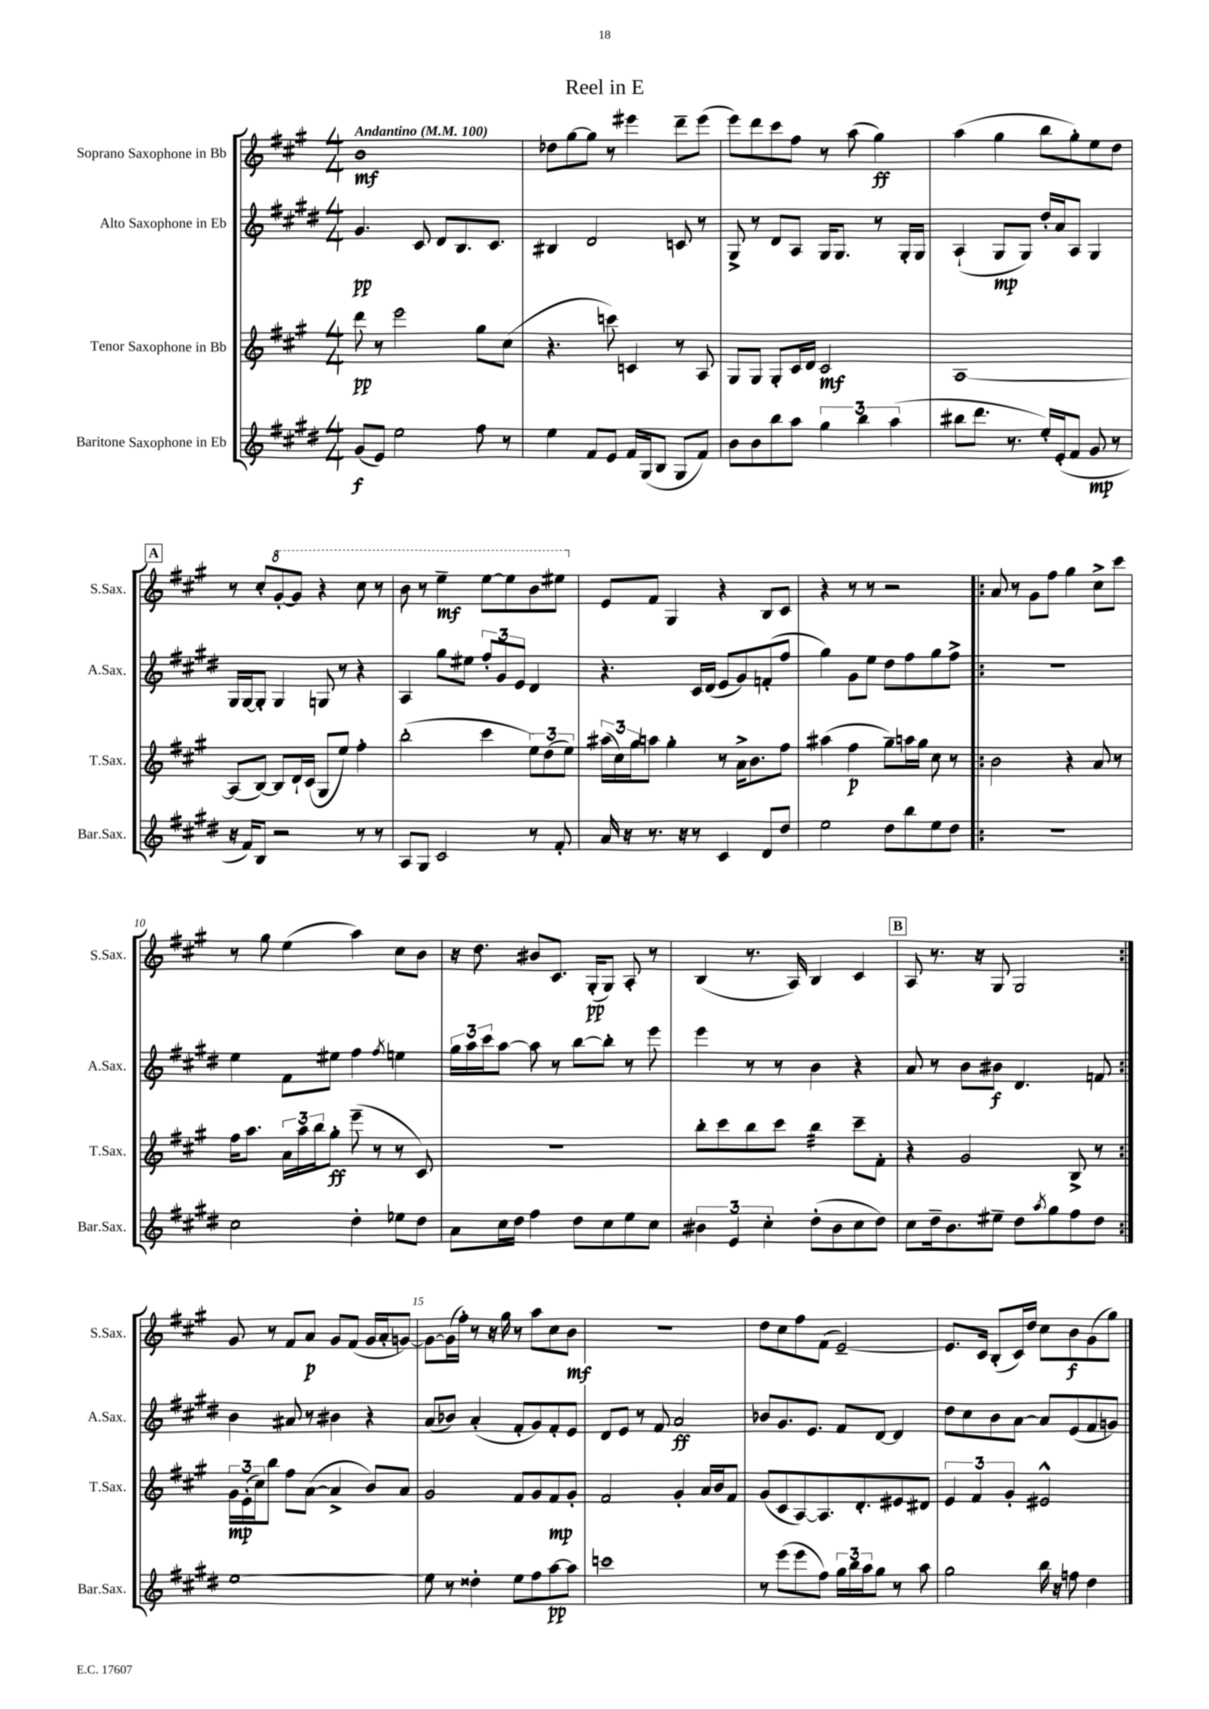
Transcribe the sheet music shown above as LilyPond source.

\header { title = "Reel in E" }
<<
\new StaffGroup <<
\new Staff = "s0" \with { instrumentName = "Soprano Saxophone in Bb" shortInstrumentName = "S.Sax." } {
    \clef treble \key a \major \numericTimeSignature \time 4/4 \tempo "Andantino" 4 = 100
    b'1\mf |
    des''8 gis''8~ gis''8 r8 eis'''4 d'''8-- eis'''8( |
    e'''8) d'''8 cis'''8 fis''8 r8 a''8( gis''4\ff) |
    a''4( gis''4 b''8 gis''8-.) e''8 d''8 |
    \mark \markup { \box "A" } r8 cis''8-. \ottava #1 gis''8~-. gis''8 r4 cis'''8 r8 |
    b''8 r8 e'''4--\mf e'''8~ e'''8 b''8 eis'''8 \ottava #0 |
    e'8 fis'8 gis4 r4 b8 cis'8 |
    r4 r8 r8 r2 |
    \repeat volta 2 { a'8 r8 gis'8 fis''8 gis''4 cis''8-> cis'''8 |
    r8 gis''8 e''4( a''4) cis''8 b'8 |
    r16 d''8. bis'8 cis'8. gis16-.\pp( gis8) a8-. r8 |
    b4( r8. a16) b4 cis'4 |
    \mark \markup { \box "B" } a8 r8. r16 gis8 gis2 | }
    gis'8 r8 fis'8 a'8\p gis'8 fis'8( gis'16 a'16-. g'8~) |
    g'8~ g'16( fis''16-.) r8 r16 gis''16 r8 a''8 cis''8 b'8\mf |
    R1 |
    d''8 cis''8 fis''8 fis'8( e'2~--) |
    e'8. cis'16 b8-.( cis'16) d''16 cis''8 b'8\f gis'8( gis''8) \bar "|." |
}
\new Staff = "s1" \with { instrumentName = "Alto Saxophone in Eb" shortInstrumentName = "A.Sax." } {
    \clef treble \key e \major \numericTimeSignature \time 4/4
    gis'4.\pp cis'8 dis'8 b8. cis'8. |
    bis4 dis'2 c'8 r8 |
    gis8-> r8 dis'8 a8 gis16 gis8. r8 gis16-. gis16 |
    a4-!( gis8\mp gis8) dis''16-. a'16 a8 gis4 |
    \mark \markup { \box "A" } gis16 gis16~ gis8-. gis4 g8 r8 r4 |
    a4 gis''8 eis''8 \tuplet 3/2 { fis''8-. gis'8 e'8 } dis'4 |
    r4. cis'16 dis'16( e'8 gis'8) f'8-.( fis''8 |
    gis''4) gis'8 e''8 dis''8 fis''8 gis''8 fis''8-> |
    \repeat volta 2 { R1 |
    e''4 fis'8 eis''8 fis''4 \acciaccatura { fis''8 } e''4 |
    \tuplet 3/2 { gis''16 a''16 cis'''16 } a''8~ a''8 r8 b''8~ b''8-. r8 e'''8 |
    e'''4 r8 r8 b'4 r4 |
    \mark \markup { \box "B" } a'8 r8 b'8 bis'8\f dis'4. f'8 | }
    b'4 ais'8 r8 bis'4 r4 |
    a'8( bes'8) a'4-.( fis'8-. gis'8) fis'8-. e'8 |
    dis'8 e'8 r8 fis'8 a'2\ff |
    bes'8 gis'8. e'8. fis'8 dis'8~ dis'4 |
    dis''8 cis''8 b'8 a'8~ a'8 e'8( fis'8 g'8) \bar "|." |
}
\new Staff = "s2" \with { instrumentName = "Tenor Saxophone in Bb" shortInstrumentName = "T.Sax." } {
    \clef treble \key a \major \numericTimeSignature \time 4/4
    d'''8\pp r8 e'''2 gis''8 cis''8( |
    r4. c'''8) c'4 r8 a8 |
    gis8 gis8 gis8-. cis'16 d'16 cis'2\mf |
    a1~ |
    \mark \markup { \box "A" } a8( b8~) b8 d'16-! cis'16( gis8 e''8) fis''4-. |
    b''2-.( cis'''4 \tuplet 3/2 { e''8) d''8( e''8) } |
    \tuplet 3/2 { ais''16( cis''16) gis''16 } a''8 gis''4-. r8 a'16-> b'8. fis''8 |
    ais''4( fis''4\p gis''8--) a''16 gis''16 cis''8 r8 |
    \repeat volta 2 { b'2 r4 a'8 r8 |
    fis''16 a''8. \tuplet 3/2 { a'16 a''16 b''16 } gis''8-.\ff e'''8--( r8 r8 cis'8) |
    R1 |
    b''8-. cis'''8 b''8 cis'''8 b''4:32 cis'''8-- fis'8-. |
    \mark \markup { \box "B" } r4 gis'2 b8-> r8 | }
    \tuplet 3/2 { gis'16\mp e'16-.( cis''16) } b''8 fis''8 a'8~( a'4-> b'8) a'8 |
    gis'2 fis'8 gis'8 fis'8\mp gis'8-. |
    fis'2 gis'4-. a'16 b'16 fis'8 |
    gis'8( cis'8 a8~) a8. d'8.-. eis'8 dis'8 |
    \tuplet 3/2 { e'4 fis'4 gis'4-. } eis'2-^ \bar "|." |
}
\new Staff = "s3" \with { instrumentName = "Baritone Saxophone in Eb" shortInstrumentName = "Bar.Sax." } {
    \clef treble \key e \major \numericTimeSignature \time 4/4
    gis'8\f( e'8) e''2 fis''8 r8 |
    e''4 fis'8 e'8 fis'16 gis16( b8 gis8 fis'8) |
    b'8 b'8 b''8 a''8 \tuplet 3/2 { gis''4 b''4 a''4( } |
    bis''8 dis'''8. r8. e''16-.) e'16-.( fis'8 gis'8\mp r8 |
    \mark \markup { \box "A" } r16 fis'16) b8 r2 r8 r8 |
    a8 gis8 cis'2 r8 fis'8-. |
    a'16 r16 r8. r16 r8 cis'4 dis'8 dis''8 |
    e''2 dis''8 b''8 e''8 dis''8 |
    \repeat volta 2 { R1 |
    cis''2 dis''4-. ees''8 dis''8 |
    a'8 cis''16 dis''16 fis''4 dis''8 cis''8 e''8 cis''8 |
    \tuplet 3/2 { bis'4 e'4 cis''4-. } dis''8-.( bis'8 cis''8 dis''8) |
    \mark \markup { \box "B" } cis''8 dis''16-- b'8. eis''8-- dis''8 \acciaccatura { a''8 } gis''8 fis''8 dis''8 | }
    e''1~ |
    e''8 r8 disis''4-. e''8 fis''8 a''8~\pp a''8 |
    c'''1 |
    r8 e'''8( e'''8 fis''8) \tuplet 3/2 { gis''16 b''16 a''16 } gis''8 r8 a''8 |
    gis''2 b''16 r16 f''8 dis''4 \bar "|." |
}
>>
>>
\layout { \context { \Score \override BarNumber.break-visibility = ##(#f #t #t) barNumberVisibility = #(every-nth-bar-number-visible 5) } }
